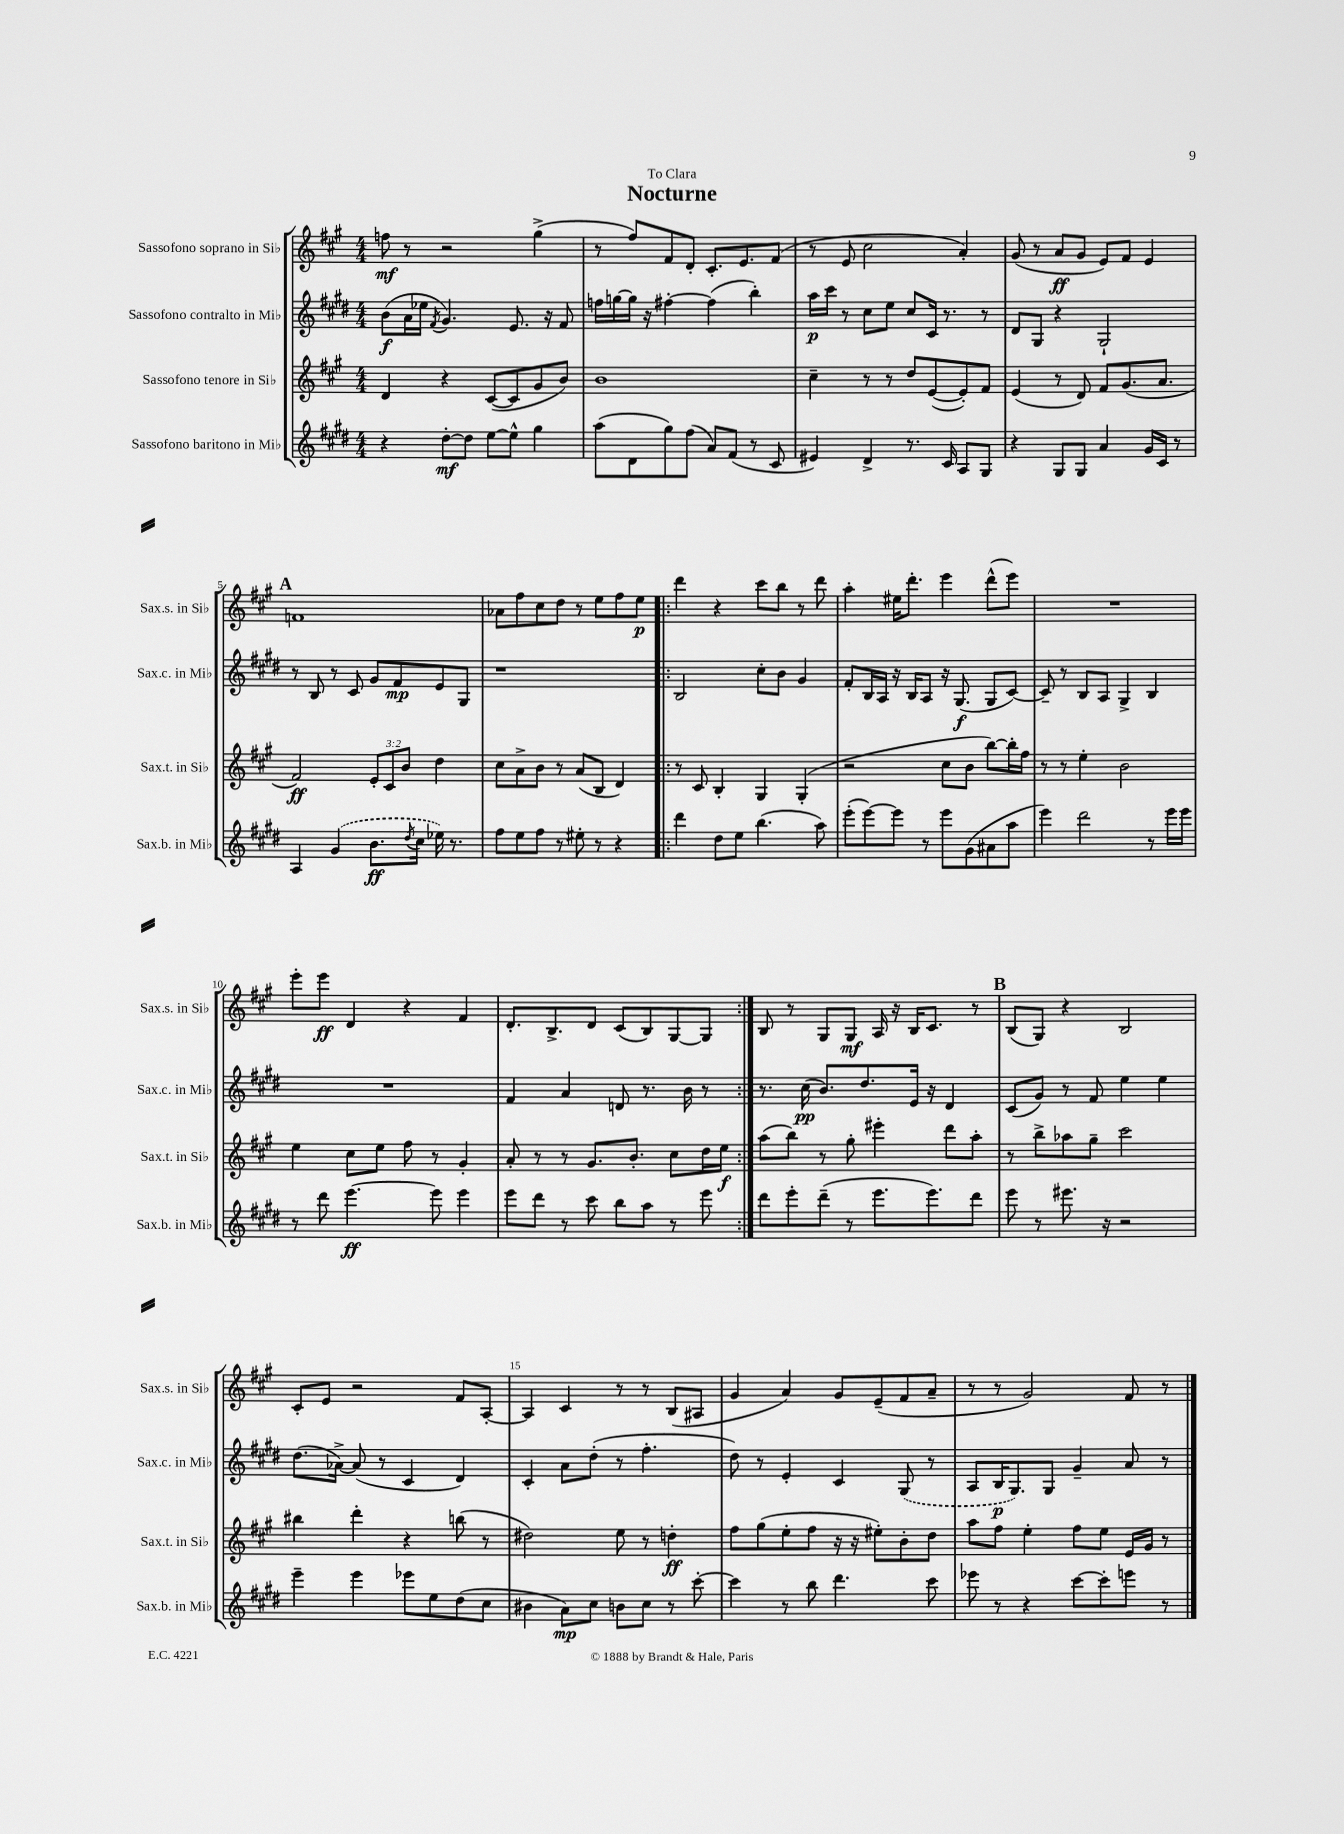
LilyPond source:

\header { title = "Nocturne" dedication = "To Clara" }
<<
\new StaffGroup <<
\new Staff = "s0" \with { instrumentName = "Sassofono soprano in Sib" shortInstrumentName = "Sax.s. in Sib" } {
    \clef treble \key a \major \numericTimeSignature \time 4/4
    f''8\mf r8 r2 gis''4->( |
    r8 fis''8) fis'8 d'8-. cis'8.-. e'8. fis'8( |
    r8 e'8 cis''2 a'4-.) |
    gis'8( r8 a'8\ff gis'8 e'8) fis'8 e'4 |
    \mark \markup { \bold "A" } f'1 |
    aes'8 fis''8 cis''8 d''8 r8 e''8 fis''8 e''8\p |
    \repeat volta 2 { d'''4 r4 cis'''8 b''8 r8 d'''8 |
    a''4-. eis''16 d'''8.-. e'''4 d'''8-^( e'''8) |
    R1 |
    e'''8-. e'''8\ff d'4 r4 fis'4 |
    d'8.-. b8.-> d'8 cis'8( b8) gis8~ gis8 | }
    b8 r8 gis8 gis8\mf a16 r16 b16 cis'8. r8 |
    \mark \markup { \bold "B" } b8( gis8) r4 b2 |
    cis'8-. e'8 r2 fis'8 a8~-. |
    a4 cis'4 r8 r8 b8( ais8 |
    gis'4 a'4) gis'8 e'8--( fis'8 a'8-- |
    r8 r8 gis'2) fis'8 r8 \bar "|." |
}
\new Staff = "s1" \with { instrumentName = "Sassofono contralto in Mib" shortInstrumentName = "Sax.c. in Mib" } {
    \clef treble \key e \major \numericTimeSignature \time 4/4
    b'8\f( a'16 ees''16 \acciaccatura { fis'8 } gis'4.) e'8. r16 fis'8 |
    f''16 g''16~ g''16 r16 fis''4~-. fis''4( b''4-.) |
    a''16\p cis'''16 r8 cis''8 e''8 cis''8 cis'16 r8. r8 |
    dis'8 gis8 r4 gis2-! |
    \mark \markup { \bold "A" } r8 b8 r8 cis'8 gis'8 fis'8\mp e'8 gis8 |
    r1 |
    \repeat volta 2 { b2 cis''8-. b'8 gis'4 |
    fis'8-. b16 a16 r16 b16 a8 r16 gis8.\f( gis8 cis'8~) |
    cis'8-- r8 b8 a8 gis4-> b4 |
    R1 |
    fis'4 a'4 d'8 r8. b'16 r8 | }
    r8. cis''16\pp( b'8.) dis''8. e'16 r16 dis'4 |
    \mark \markup { \bold "B" } cis'8( gis'8) r8 fis'8 e''4 e''4 |
    dis''8.( aes'16~->) aes'8( r8 cis'4 dis'4) |
    cis'4-. a'8 dis''8-.( r8 fis''4.-. |
    dis''8) r8 e'4-. cis'4 \once \slurDashed gis8( r8 |
    a8 b16\p gis8.) gis8 gis'4-- a'8 r8 \bar "|." |
}
\new Staff = "s2" \with { instrumentName = "Sassofono tenore in Sib" shortInstrumentName = "Sax.t. in Sib" } {
    \clef treble \key a \major \numericTimeSignature \time 4/4 \override Staff.TupletNumber.text = #tuplet-number::calc-fraction-text
    d'4 r4 cis'8~( cis'8 gis'8 b'8) |
    b'1 |
    cis''4-- r8 r8 d''8 e'8~( e'8-.) fis'8 |
    e'4( r8 d'8) fis'8 gis'8.( a'8. |
    \mark \markup { \bold "A" } fis'2\ff) \tuplet 3/2 { e'8-. cis'8 b'8 } d''4 |
    cis''8 a'8-> b'8 r8 a'8( b8 d'4) |
    \repeat volta 2 { r8 cis'8 b4-. gis4 gis4-.( |
    r2 cis''8 b'8 b''8~) b''16-. fis''16 |
    r8 r8 e''4-. b'2 |
    e''4 cis''8 e''8 fis''8 r8 gis'4-. |
    a'8-. r8 r8 gis'8. b'8.-. cis''8 d''16 e''16\f | }
    a''8( b''8) r8 gis''8-. eis'''4-. d'''8 a''8-. |
    \mark \markup { \bold "B" } r8 b''8-> aes''8 gis''8-- cis'''2 |
    bis''4 d'''4-. r4 b''8( r8 |
    dis''2) e''8 r8 d''4-.\ff |
    fis''8 gis''8( e''8-. fis''8 r16 r16 eis''8-.) b'8-. d''8 |
    a''8 fis''8 e''4-. fis''8 e''8 e'16 gis'16 r8 \bar "|." |
}
\new Staff = "s3" \with { instrumentName = "Sassofono baritono in Mib" shortInstrumentName = "Sax.b. in Mib" } {
    \clef treble \key e \major \numericTimeSignature \time 4/4
    r4 dis''8~-.\mf dis''8 e''8~ e''8-^ gis''4 |
    a''8( dis'8 gis''8) fis''8( a'8) fis'8( r8 cis'8 |
    eis'4) dis'4-> r8. cis'16 a8 gis8 |
    r4 gis8 gis8 a'4 gis'16 cis'16 r8 |
    \mark \markup { \bold "A" } a4 \once \slurDashed gis'4( b'8.\ff \acciaccatura { dis''8 } cis''16 ees''16) r8. |
    fis''8 e''8 fis''8 r8 eis''8-. r8 r4 |
    \repeat volta 2 { dis'''4 dis''8 e''8 b''4.( a''8) |
    e'''8-.( e'''8~) e'''8 r8 e'''8 gis'8( ais'8 a''8 |
    e'''4) dis'''2 r8 e'''16 e'''16 |
    r8 dis'''8 e'''4.~\ff e'''8 e'''4 |
    e'''8 dis'''8 r8 cis'''8 b''8 a''8 r8 e'''8 | }
    dis'''8 e'''8-. dis'''8--( r8 e'''8. e'''8.) dis'''8 |
    \mark \markup { \bold "B" } e'''8 r8 eis'''8. r16 r2 |
    e'''4-- e'''4 ees'''8 e''8 dis''8( cis''8 |
    bis'4 a'8\mp) cis''8 b'8 cis''8 r8 cis'''8~-. |
    cis'''4 r8 b''8 dis'''4. cis'''8 |
    ees'''8 r8 r4 cis'''8~ cis'''8-. e'''8 r8 \bar "|." |
}
>>
>>
\layout { \context { \Score \override BarNumber.break-visibility = ##(#f #t #t) barNumberVisibility = #(every-nth-bar-number-visible 5) } }
